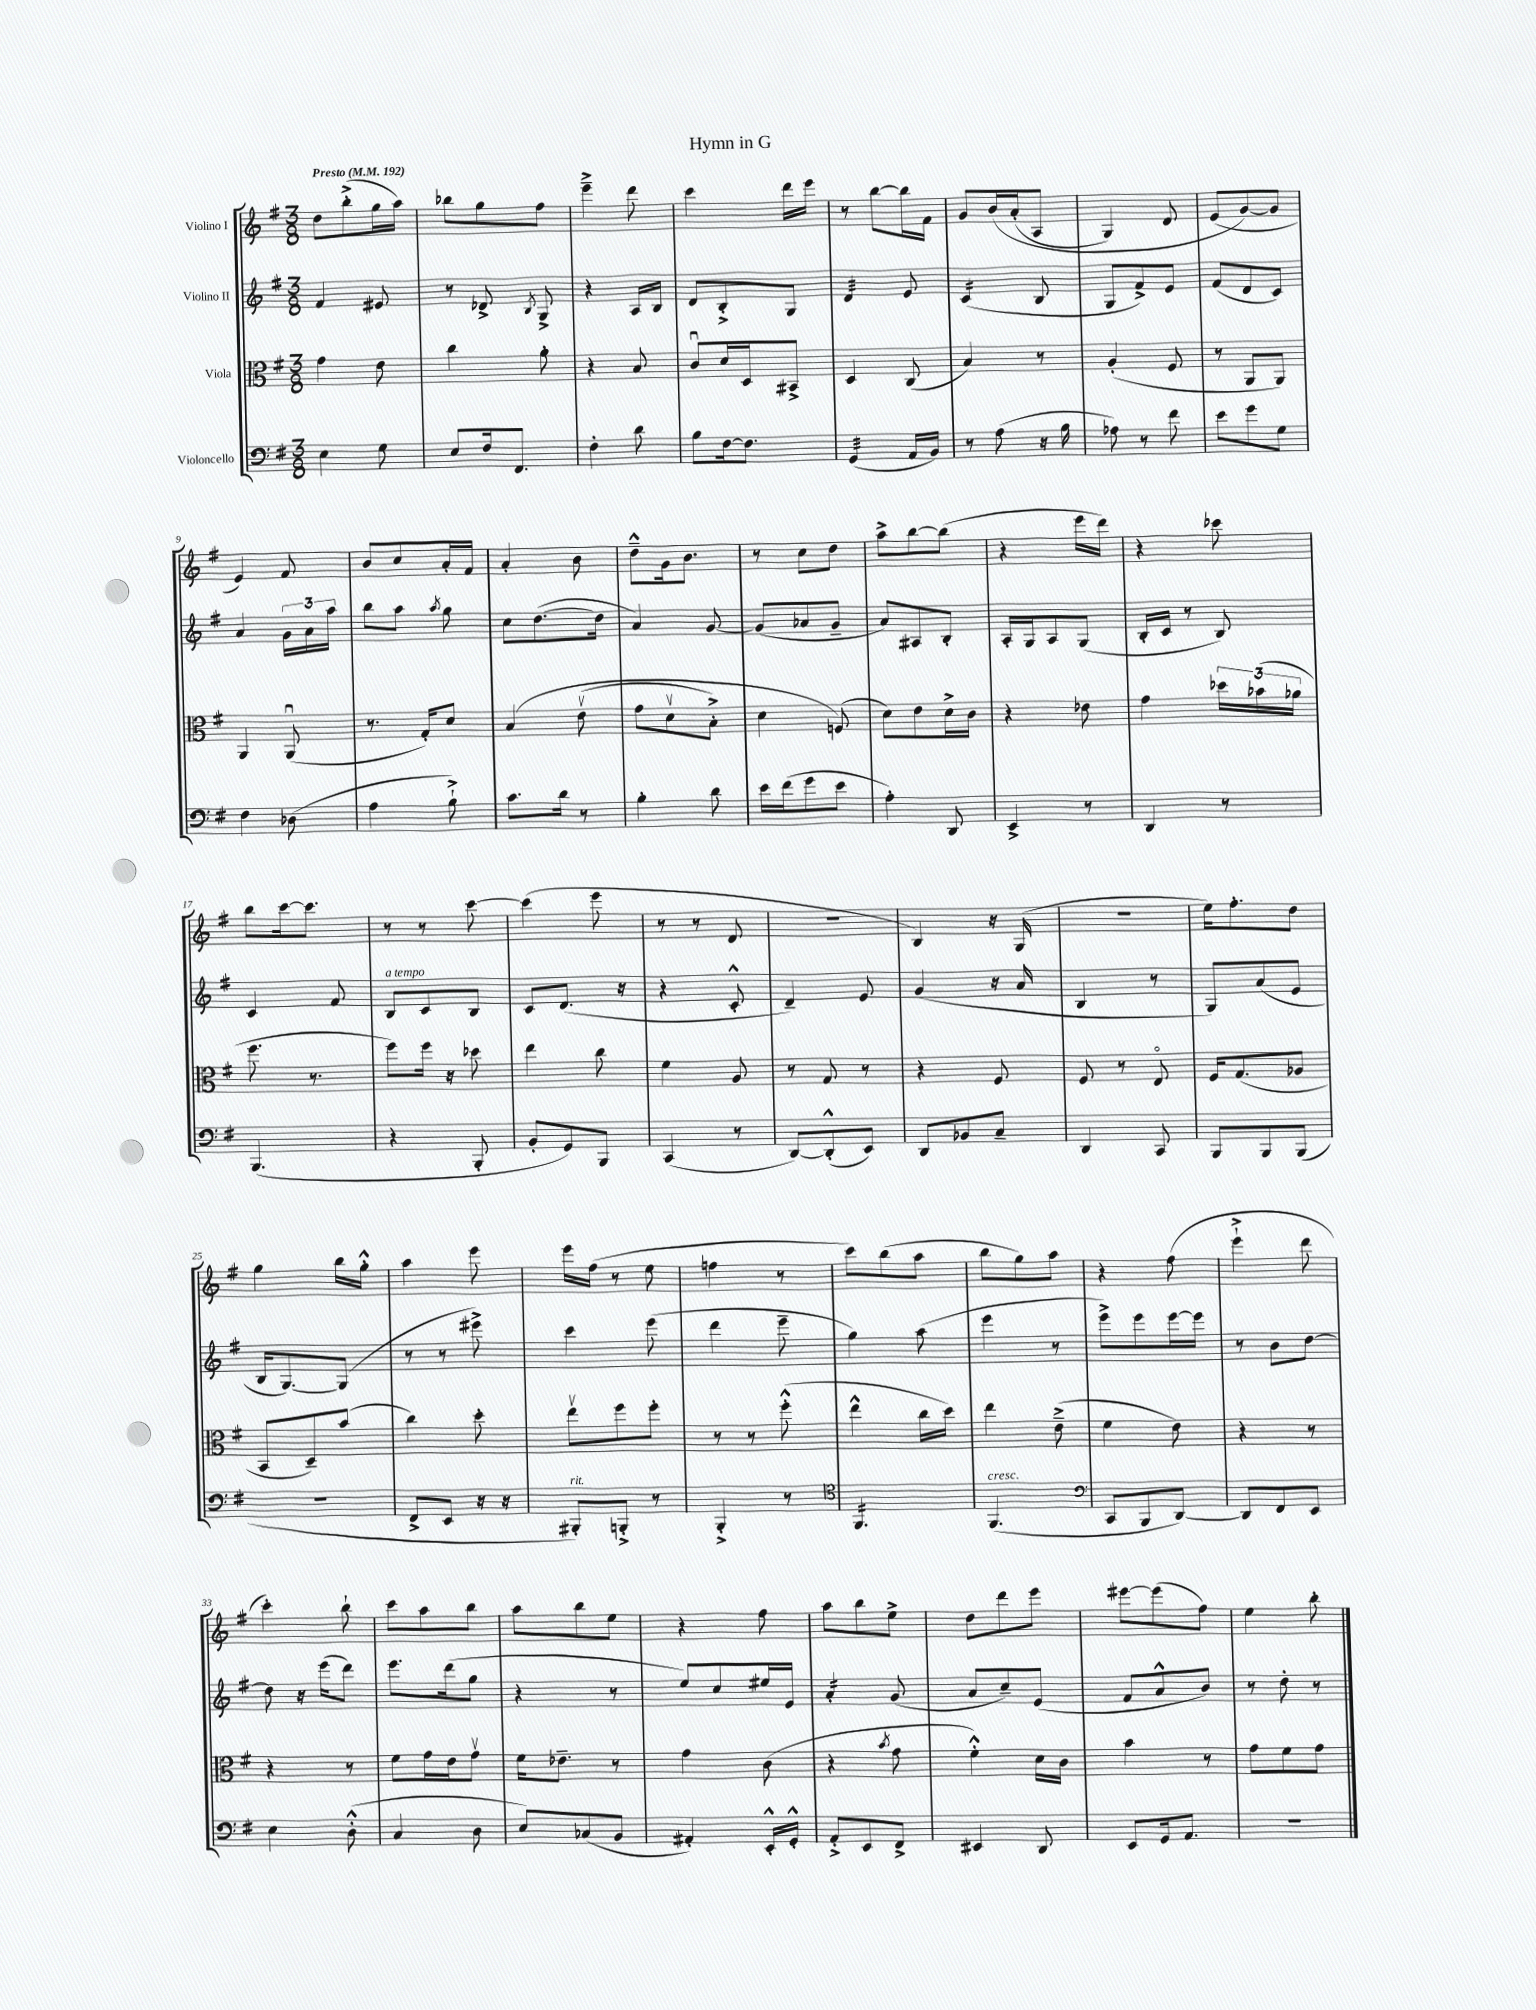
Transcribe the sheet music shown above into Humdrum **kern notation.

**kern	**kern	**kern	**kern
*staff4	*staff3	*staff2	*staff1
*clefF4	*clefC3	*clefG2	*clefG2
*k[f#]	*k[f#]	*k[f#]	*k[f#]
*M3/8	*M3/8	*M3/8	*M3/8
*MM192	*MM192	*MM192	*MM192
4E	4g	4f#	8dd
.	.	.	(8bb'^
8G	8e	8e#	16gg
.	.	.	16aa)
=	=	=	=
8E	4cc	8r	8bb-
16F#	.	8d-^	8gg
8.FF#	.	.	.
.	.	8qB	.
.	8a'	8G^	8ff#
=	=	=	=
4F#'	4r	4r	4eee~^
8d	8B	16A	8ddd
.	.	16B	.
=	=	=	=
8B	8cu	8d	4ccc
[16F#	16d	8B'^	.
8.F#]	16D	.	.
.	8BB#^	8G	16ddd
.	.	.	16eee
=	=	=	=
(4GG	4D	4d	8r
.	.	.	[8bb
16AA	(8C	8e	16bb]
16BB)	.	.	16f#
=	=	=	=
8r	4B)	(4c	8g
(8A	.	.	&(16b
.	.	.	(16a'
16r	8r	8B	8A
16B	.	.	.
=	=	=	=
8A-)	(4A'	8G	4G)
8r	.	8f#^)	.
8f#	8F#	8e	8d
=	=	=	=
8e	8r	(8f#	(8e
8g	8AA	8d	[8g&)
8G	8AA)	8c)	8g]
=	=	=	=
4F#	4AA	4a	4e)
(8D-	(8AAu	24g	8f#
.	.	24a	.
.	.	24aa	.
=	=	=	=
4A	8.r	8bb	8b
.	.	8aa	8cc
.	16G')	.	.
.	.	8qaa	.
8B`^)	8d	8gg	16a'
.	.	.	16f#
=	=	=	=
8.c	&(4B	8cc	4a'
.	.	([8.dd	.
16d	.	.	.
8r	(8ev	.	8b
.	.	16dd]	.
=	=	=	=
4B'	8g	4a)	8dd~^^
.	8dv	.	16g
.	.	.	8.b
8d	8B'^)	[8g	.
=	=	=	=
16e	4d	(8g]	8r
(16f#	.	.	.
8g	.	8a-	8cc
8e	(8F&)	8g~	8dd
=	=	=	=
4A')	8d)	8a)	8aa^
.	8e	8A#	[8bb
8DD	16d^	8B'	(8bb]
.	16c	.	.
=	=	=	=
4EE^	4r	16A'	4r
.	.	16G	.
.	.	8A	.
8r	8e-	(8G	16eee
.	.	.	16ddd)
=	=	=	=
4DD	4g	16B'	4r
.	.	16c	.
.	.	8r	.
8r	24dd-	8B)	8ccc-
.	(24b-	.	.
.	24a-	.	.
=	=	=	=
(4.BBB	8.ff#	4c	8bb
.	.	.	[16ccc
.	8.r	.	8.ccc]
.	.	8f#	.
=	=	=	=
4r	8ff#)	8B	8r
.	16ff#	8c	8r
.	16r	.	.
8BBB'	8dd-	8B	[8ccc
=	=	=	=
8BB'	4ee	8c	(4ccc]
8GG)	.	(8.d	.
8BBB	8cc	.	8eee
.	.	16r	.
=	=	=	=
(4CC	4f#	4r	8r
.	.	.	8r
8r	8A	8c'^^	8d
=	=	=	=
[8DD)	8r	4d~)	4.r
(8DD'^^]	8G	.	.
8EE)	8r	8e	.
=	=	=	=
8DD	4r	(4g	4B)
8BB-	.	.	.
8C~	8F#	16r	16r
.	.	16a	(16G
=	=	=	=
4DD	8F#	4B	4.r
.	8r	.	.
8CC	8Eo	8r	.
=	=	=	=
8BBB	16F#	8G)	16ee)
.	(8.G	.	8.ff#'
8BBB	.	(8a	.
(8BBB	8A-	8e	8dd
=	=	=	=
4.r	8BB	16B	4gg
.	.	[8.G)	.
.	8D~)	.	.
.	(8b	(8G]	16bb
.	.	.	16gg'^^
=	=	=	=
8FF#^	4cc)	8r	4aa
8EE	.	8r	.
16r	8dd'	8eee#^)	8eee
16r	.	.	.
=	=	=	=
8BBB#')	8eev	4ccc	16eee
.	.	.	(16ff#
8BBB'^	8ff#	.	8r
8r	8ff#'	(8eee	8ee
=	=	=	=
4BBB'^	8r	4ddd	4ff
.	8r	.	.
8r	(8ff#'^^	8eee~	8r
=	=	=	=
*clefC4	*	*	*
4.FF#	4ee^^	4gg)	8ccc)
.	.	.	(8bb
.	16cc	(8aa	8aa
.	16dd)	.	.
=	=	=	=
(4.FF#	4ee	4eee	8bb
.	.	.	8gg)
.	(8e~^	8r	8aa
=	=	=	=
*clefF4	*	*	*
8CC	4f#	8eee^)	4r
8BBB	.	8eee	.
[8DD)	8e)	[16eee	(8ff#
.	.	16eee]	.
=	=	=	=
8DD]	4r	8r	4eee`^
8FF#	.	8b	.
8EE	8r	[8dd	8ddd
=	=	=	=
4E	4r	8dd]	4ccc')
.	.	16r	.
.	.	(16eee	.
(8D'^^	8r	8ddd)	8bb`
=	=	=	=
4C	8f#	8.eee	8ccc
.	16g	.	8aa
.	16e	(16ddd	.
8D	8gv	8gg	8bb
=	=	=	=
8E)	16f#	4r	8aa
.	8.e-~	.	.
(8C-	.	.	8bb
8BB	8r	8r	8ee
=	=	=	=
4AA#')	4g	8ee)	4r
.	.	8cc	.
16EE'^^	(8c	16ee#	8ff#
16GG'^^	.	16e	.
=	=	=	=
8AA'^	4r	4a'	8aa
8EE	.	.	8bb
.	8qb	.	.
8FF#^	8g	(8g	8ee^
=	=	=	=
4EE#	4f#'^^)	8a	8dd
.	.	8cc~)	8ddd
8DD	16d	(8e	8eee
.	16c	.	.
=	=	=	=
8EE	4b	8f#	[8eee#
16GG	.	8a^^	(8eee#]
8.AA	.	.	.
.	8r	8b)	8ff#)
=	=	=	=
4.r	8g	8r	4ee
.	8f#	8dd'	.
.	8g	8r	8bb'
==	==	==	==
*-	*-	*-	*-
